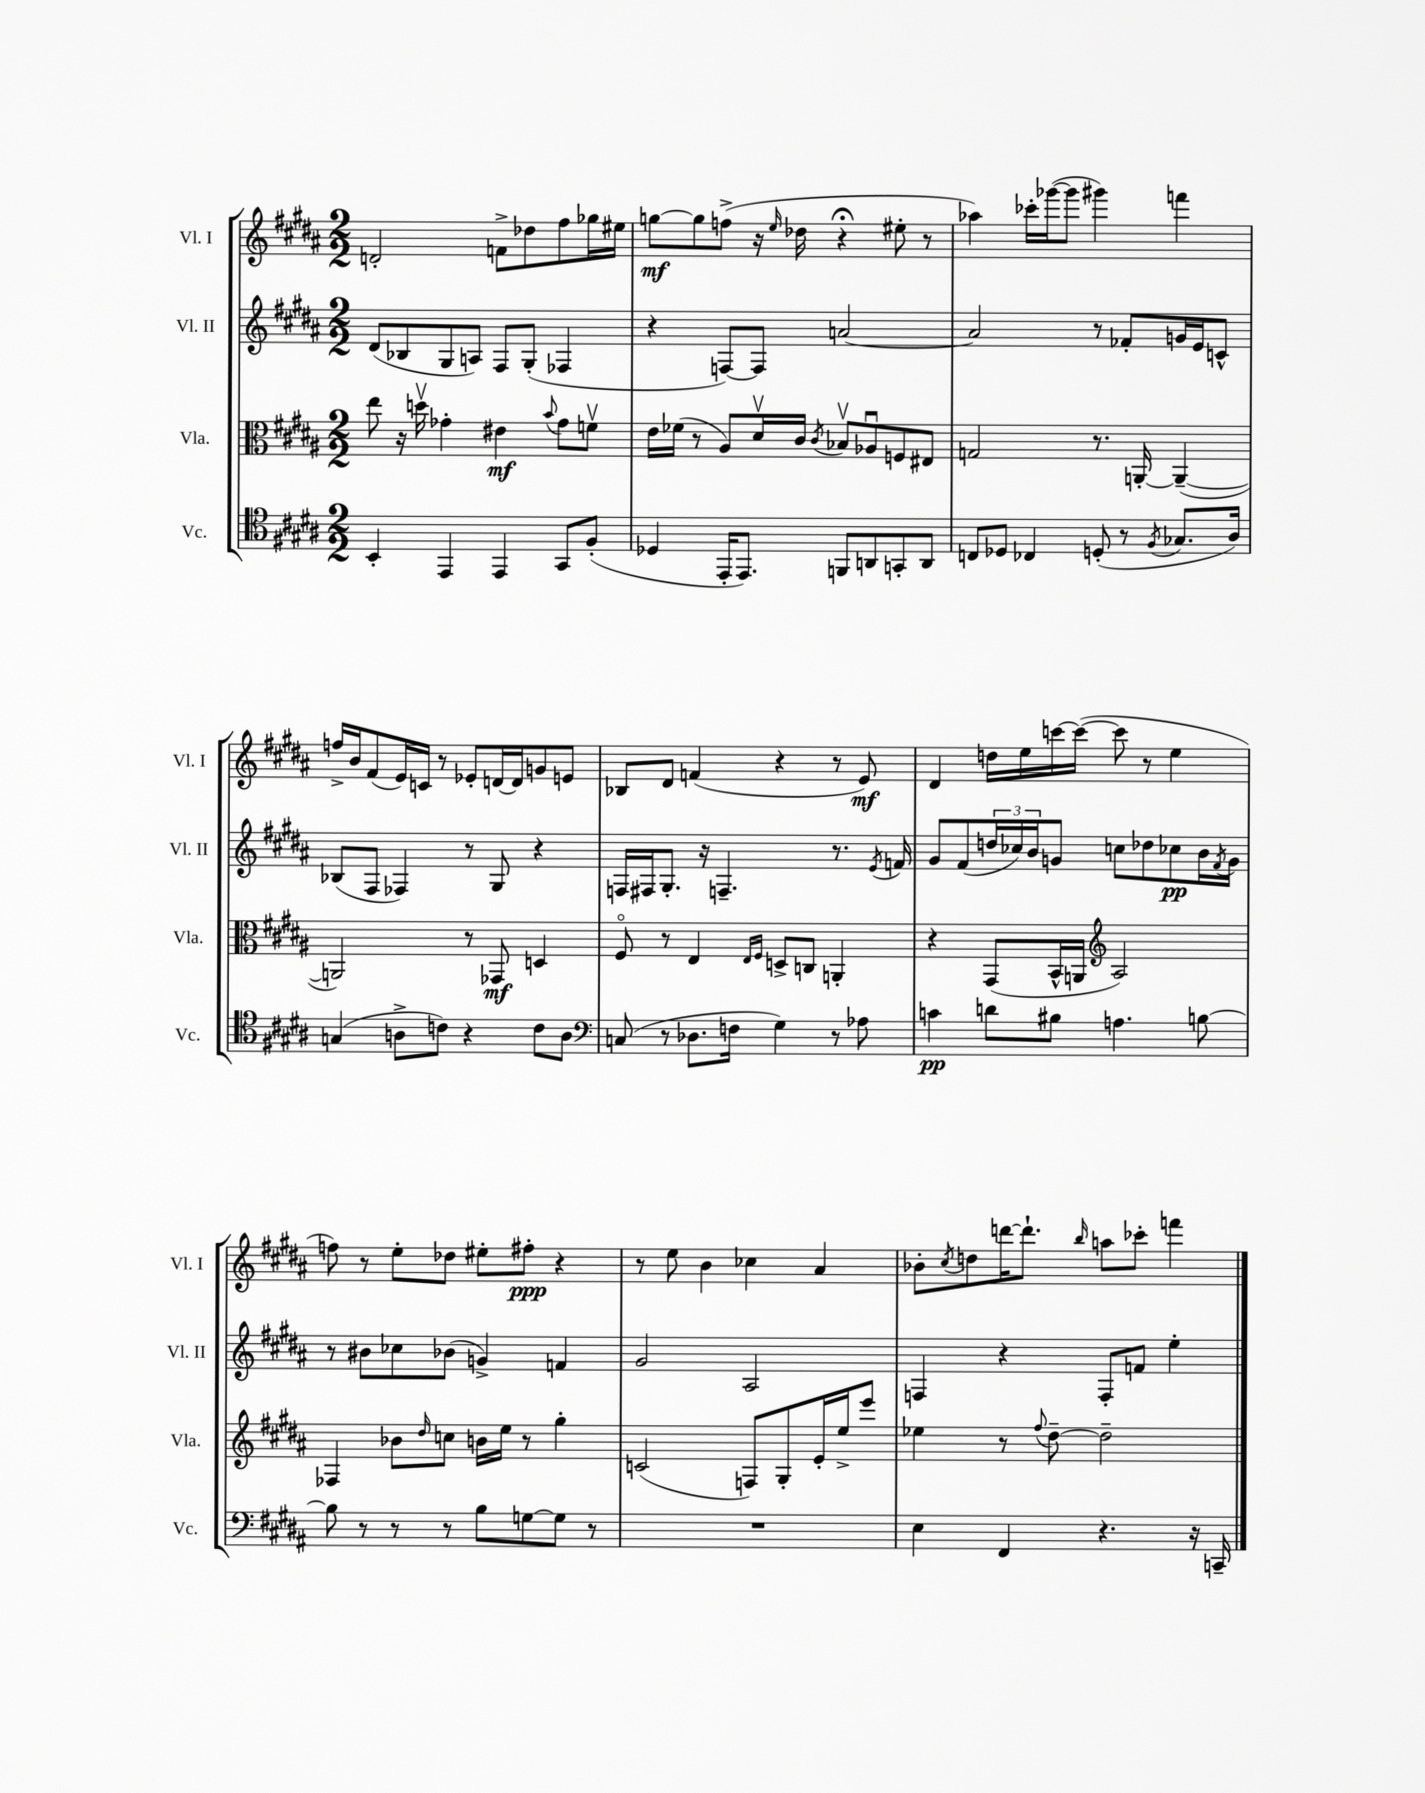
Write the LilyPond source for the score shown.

<<
\new StaffGroup <<
\new Staff = "s0" \with { instrumentName = "Vl. I" shortInstrumentName = "Vl. I" } {
    \clef treble \key b \major \numericTimeSignature \time 2/2
    d'2-. f'8-> des''8 fis''8 ges''16 eis''16 |
    g''8~\mf g''8 f''8->( r16 \grace { e''16 } des''16 r4\fermata eis''8-. r8 |
    aes''4) ces'''16-. ges'''16~( ges'''8 gis'''4) f'''4 |
    f''16-> b'16 fis'8( e'16) c'16 r8 ees'8-. d'16~ d'16 g'8 e'8 |
    bes8 dis'8 f'4( r4 r8 e'8\mf) |
    dis'4 d''16 e''16 c'''16~ c'''16~( c'''8 r8 e''4 |
    f''8) r8 e''8-. des''8 eis''8-. fis''8-.\ppp r4 |
    r8 e''8 b'4 ces''4 ais'4 |
    bes'8-. \acciaccatura { cis''8 } d''8 d'''16~ d'''8.-! \grace { b''16 } a''8 ces'''8-. f'''4 \bar "|." |
}
\new Staff = "s1" \with { instrumentName = "Vl. II" shortInstrumentName = "Vl. II" } {
    \clef treble \key b \major \numericTimeSignature \time 2/2
    dis'8( bes8 gis8 a8) fis8 gis8-.( fes4 |
    r4 f8~) f8 a'2~ |
    a'2 r8 fes'8-. g'16 e'16 c'8-^ |
    bes8( fis8 fes4) r8 gis8 r4 |
    f16 fis16 gis8.-. r16 f4.-- r8. \acciaccatura { e'8 } f'16 |
    gis'8 fis'8( \tuplet 3/2 { d''16 ces''16) b'16 } g'8 c''8 des''8 ces''8\pp b'16 \acciaccatura { fis'8 } g'16 |
    r8 bis'8 ces''8 bes'8( g'4->) f'4 |
    gis'2 ais2 |
    f4 r4 f8-. f'8 e''4-. \bar "|." |
}
\new Staff = "s2" \with { instrumentName = "Vla." shortInstrumentName = "Vla." } {
    \clef alto \key b \major \numericTimeSignature \time 2/2
    e''8 r16 d''16\upbow ges'4-. eis'4\mf \appoggiatura { b'8 } ges'8 f'8\upbow |
    e'16 fes'16( r8 ais8) dis'16\upbow cis'16 \acciaccatura { cis'8 } bes8\upbow aes8\downbow f8 eis8 |
    g2 r8. a,16~-. a,4~--( |
    a,2) r8 ges,8\mf d4 |
    fis8\flageolet r8 e4 \grace { e16 fis16 } d8-> c8 a,4-. |
    r4 gis,8( b,16-^ a,16 \clef treble ais2) |
    fes4 bes'8 \grace { dis''16 } c''8 b'16 e''16 r8 gis''4-. |
    c'2( f8) gis8-. e'16-. e''16-> e'''8 |
    ees''4 r8 \appoggiatura { fis''8 } dis''8~-- dis''2-- \bar "|." |
}
\new Staff = "s3" \with { instrumentName = "Vc." shortInstrumentName = "Vc." } {
    \clef tenor \key b \major \numericTimeSignature \time 2/2
    b,4-. e,4 e,4 gis,8 fis8-.( |
    des4 e,16-. e,8.) f,8 a,8 g,8-. a,8 |
    c8 des8 ces4 d8-.( r8 \acciaccatura { fis8 } ges8. ais16) |
    g4( a8-> c'8) r4 c'8 a8 |
    \clef bass c8( r8 des8. f16 gis4) r8 aes8 |
    c'4\pp d'8 bis8 a4. b8~ |
    b8 r8 r8 r8 b8 g8~ g8 r8 |
    R1 |
    e4 fis,4 r4. r16 c,16-- \bar "|." |
}
>>
>>
\layout { \context { \Score \remove "Bar_number_engraver" } }
